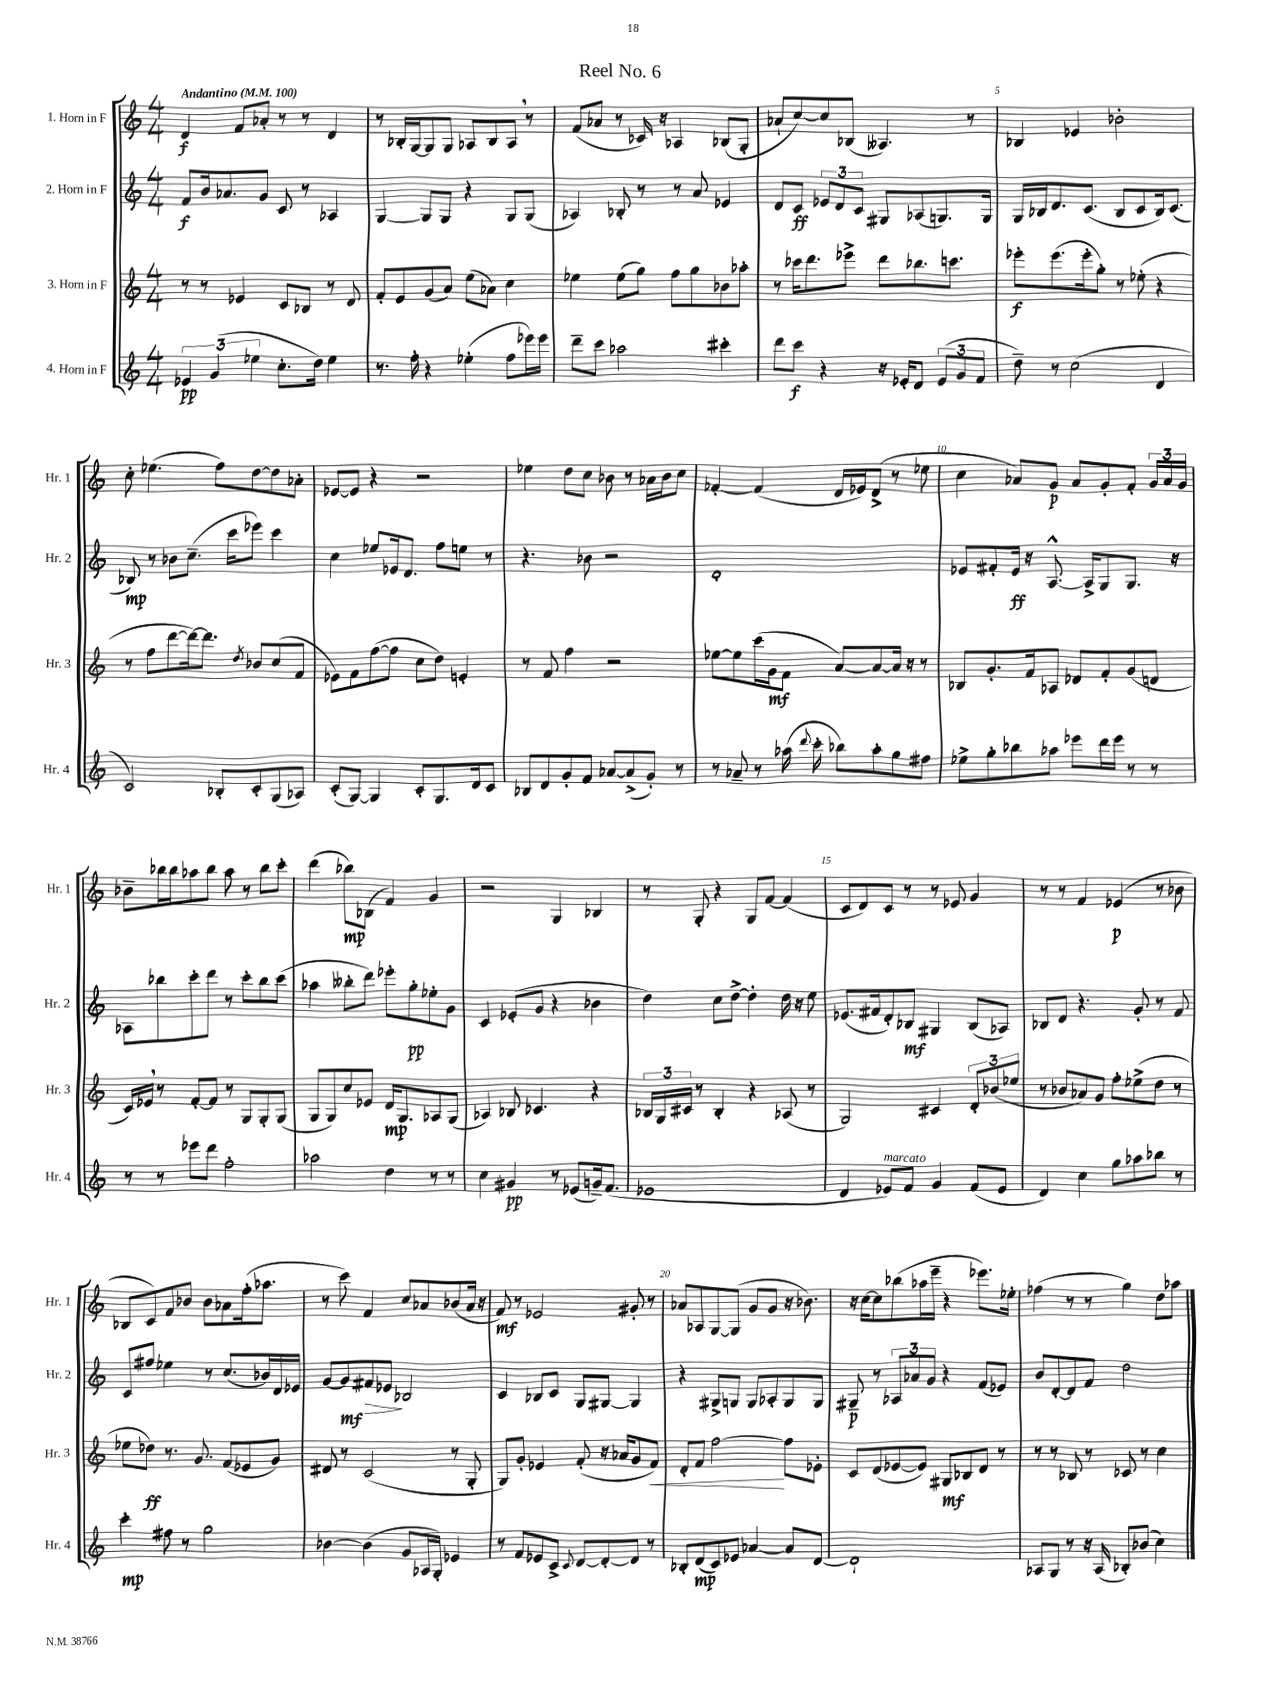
\header { title = "Reel No. 6" }
<<
\new StaffGroup <<
\new Staff = "s0" \with { instrumentName = "1. Horn in F" shortInstrumentName = "Hr. 1" } {
    \clef treble \key c \major \numericTimeSignature \time 4/4 \tempo "Andantino" 4 = 100
    \autoBeamOff d'4\f f'8[ aes'8]-. r8 r8 d'4 |
    r8 bes16[-. g16~ g8 g8] aes8[ bes8 aes8] \breathe r8 |
    f'8[( aes'8] r8 ces'16) r16 aes4 bes8[( g8]-. |
    aes'8[-! c''8~) c''8 bes8]( aeses4.) r8 |
    bes4 ees'4 bes'2-. |
    c''8-. ees''4.( f''8[) d''8~ d''8 aes'8]-. |
    ees'8[~ ees'8] r4 r2 |
    ees''4 d''8[ c''8] bes'8 r8 aes'16[ bes'16 c''8] |
    fes'4~-. fes'4( d'16[ ees'16) d'8]->( r8 ees''8 |
    c''4 aes'8[) g'8]\p aes'8[ g'8-. f'8]-. \tuplet 3/2 { g'16[ aes'16 g'16] } |
    bes'8[-- bes''16 bes''16 aes''8 bes''8] aes''8 r8 bes''8[ c'''8]-. |
    d'''4( bes''8[\mp) bes8]( f'4) g'4 |
    r2 g4 bes4 |
    r8 g8-. r4 g8[ f'8]~ f'4( |
    c'8[ d'8) c'8] r8 r8 ees'8 g'4 |
    r8 r8 f'4 ees'4\p( r8 bes'8 |
    bes8[ c'8) f'8 bes'8] bes'8[ aes'8 f''16-.( aes''8.] |
    r8 c'''8) f'4 c''8[ aes'8 bes'8( aes'16] r16 |
    f'8\mf) r8 ees'2 gis'8-. r8 |
    aes'8[ aes8 g8~ g8]( g'8[ g'8] r16 bes'8.) |
    r16 c''16[~ c''8 bes''8( aes''16 e'''16]-- r4 ees'''8.[) ees''16]-. |
    fes''4( r8 r8 g''4) d''8[ aes''8] \bar "|." |
}
\new Staff = "s1" \with { instrumentName = "2. Horn in F" shortInstrumentName = "Hr. 2" } {
    \clef treble \key c \major \numericTimeSignature \time 4/4
    \autoBeamOff f'8[\f b'16 aes'8. g'8] c'8 r8 aes4 |
    g4~ g8[ g8] r4 g8[ g8]( |
    aes4) bes8-. r8 r8 a'8 ees'4 |
    d'8[ c'8]\ff \tuplet 3/2 { ees'8[ d'8 c'8] } gis8[ aes8( g8.) g16] |
    g16[ bes16 d'8. c'8.]( bes8[ c'8 bes16) c'8.]( |
    bes8\mp) r8 bes'8[ c''8.]--( c'''16[ ees'''8]) c'''4 |
    c''4 ees''8[ ees'16 d'8.] f''8[ e''8] r8 |
    r4. bes'8 r2 |
    d'1-. |
    ees'8[ fis'8-. ees'16]\ff r16 a8.~-^ a16[-> g8 g8.] r16 |
    aes8[ bes''8 c'''8-. d'''8] r8 c'''8[-. bes''8 c'''8]( |
    aes''4 beses''8[-. d'''8]) ees'''8[-. g''8-.\pp ees''8-. g'8] |
    c'4 ees'8[-.( g'8] r4 bes'4 |
    d''4) c''8[ d''8]~-> d''4-. d''16 r16 e''8 |
    ees'8.[( fis'16 d'8-.) bes8]\mf gis4 bes8[( aes8]) |
    bes8[ d'8] r4. g'8-. r8 f'8 |
    c'8[ fis''8] ees''4 r8 c''8.[( bes'16) d'16 ees'16] |
    g'8[~ g'8\mf\> fis'8 ees'8]\! bes2 |
    c'4 bes8[ c'8] g8[ gis8]~ gis4 |
    r4 gis8[-> g8] g8[ aes8-. g8 g8] |
    gis8--\p r8 \tuplet 3/2 { aes8[ aes'8 g'8] } r4 f'8[( ees'8]) |
    b'8[ d'8~-. d'8 f'8] d''2 \bar "|." |
}
\new Staff = "s2" \with { instrumentName = "3. Horn in F" shortInstrumentName = "Hr. 3" } {
    \clef treble \key c \major \numericTimeSignature \time 4/4
    \autoBeamOff r8 r8 ees'4 c'8[ bes8] r8 d'8 |
    f'8[-. e'8 g'8( a'8]) e''8[( aes'8]) c''4 |
    ees''4 ees''8[( g''8]) f''8[ g''8 bes'8 aes''8]-. |
    r8 ces'''16[ d'''8. ees'''8]-> d'''8[ bes''8. c'''8.] |
    ees'''8[-.\f ees'''8.( ees'''16-. g''8]-.) r8 ees''8-.( r4 |
    r8 f''8[ d'''8~ d'''16~) d'''8.] \acciaccatura { d''8 } bes'8[ c''8( f'8] |
    ees'8[) f'8 f''8~( f''8] c''8[ d''8]) e'4-. |
    r8 f'8 f''4 r2 |
    ees''8[~ ees''8 c'''16( g'16\mf f'8] a'8[~) a'8~ a'16] r16 r8 |
    bes8[ g'8.-. f'16 aes8] des'8[ f'8-. g'8( d'8] |
    c'16[) ees'16] \breathe r8 f'8[~-. f'8] r8 g8[ g8-. g8]( |
    g8[ g8) c''8 ees'8] d'16[\mp g8. aes8 g8]( |
    aes4) bes8 ces'4. r4 |
    \tuplet 3/2 { bes16[ g16 cis'16] } r8 bes4-. r4 aes8( r8 |
    g2) cis'4 \tuplet 3/2 { d'8[-. bes'8( ees''8] } |
    r8 bes'8[ aes'8) g'8] f''8[-. ees''8->( d''8] r8 |
    ees''8[ des''8]\ff) r8. g'8. f'8[( ees'8 g'8]) |
    dis'8 r8 c'2( r8 g8-. |
    g8[) g'8]-. ees'4 f'8-.( r16 aes'16[ g'8 f'8]\<) |
    d'8[-. f'8] f''2~\! f''8[ ees'8]-. |
    c'8[ d'8( ees'8~ ees'8]) gis8[\mf bes8 d'8] r8 |
    r8 r8 bes8 r8 ces'8 r8 c''4 \bar "|." |
}
\new Staff = "s3" \with { instrumentName = "4. Horn in F" shortInstrumentName = "Hr. 4" } {
    \clef treble \key c \major \numericTimeSignature \time 4/4
    \autoBeamOff \tuplet 3/2 { ees'4\pp g'4( ees''4 } c''8.[-. d''16]) ees''4 |
    r8. f''16-. r4 ees''4-.( f''8[ ees'''16) ees'''16] |
    d'''8[-- c'''8] aes''2 cis'''4-. |
    d'''8[ c'''8]\f r4 r16 ees'16[-. d'8] \tuplet 3/2 { ees'8[( g'8 f'8] } |
    d''8--) r8 c''2( d'4 |
    c'2) bes8[-. c'8-. g8( aes8]) |
    c'8[-.( g8]~) g4 c'8[-. g8. d'16 c'8] |
    bes8[ d'8 g'8-. f'8] aes'8[~ aes'8->( g'8]-.) r8 |
    r8 aes'8-- r8 aes''16( \appoggiatura { d'''8 } c'''16-. bes''8[) aes''8-. g''8 fis''8] |
    ees''8[-> g''8-. bes''8 aes''8] ees'''8[ d'''16 ees'''16] r8 r8 |
    r8 r8 ees'''8[ d'''8] f''2-. |
    aes''2 d''4 r8 r8 |
    c''4 gis'4\pp r8 ees'8[( g'16--) f'8.]( |
    ees'1 |
    d'4 ees'8[^\markup { \italic "marcato" }) f'8] g'4 f'8[( ees'8] |
    d'4) c''4 g''8[ aes''8 bes''8] r8 |
    c'''4-.\mp fis''8 r8 g''2 |
    bes'4~ bes'4( g'8[ aes16 g16]-.) ees'4 |
    r8 f'8[ ees'8 c'8]-> \appoggiatura { c'8 } d'8[~ d'8~-. d'8] r8 |
    bes8[-. d'8\mp( c'8) ees'8] aes'4~ aes'8[ d'8]~ |
    d'1-! |
    aes8[ g8] r8 r16 aes16( bes8[-.) bes'8]( c''4) \bar "|." |
}
>>
>>
\layout { \context { \Score \override BarNumber.break-visibility = ##(#f #t #t) barNumberVisibility = #(every-nth-bar-number-visible 5) } }
